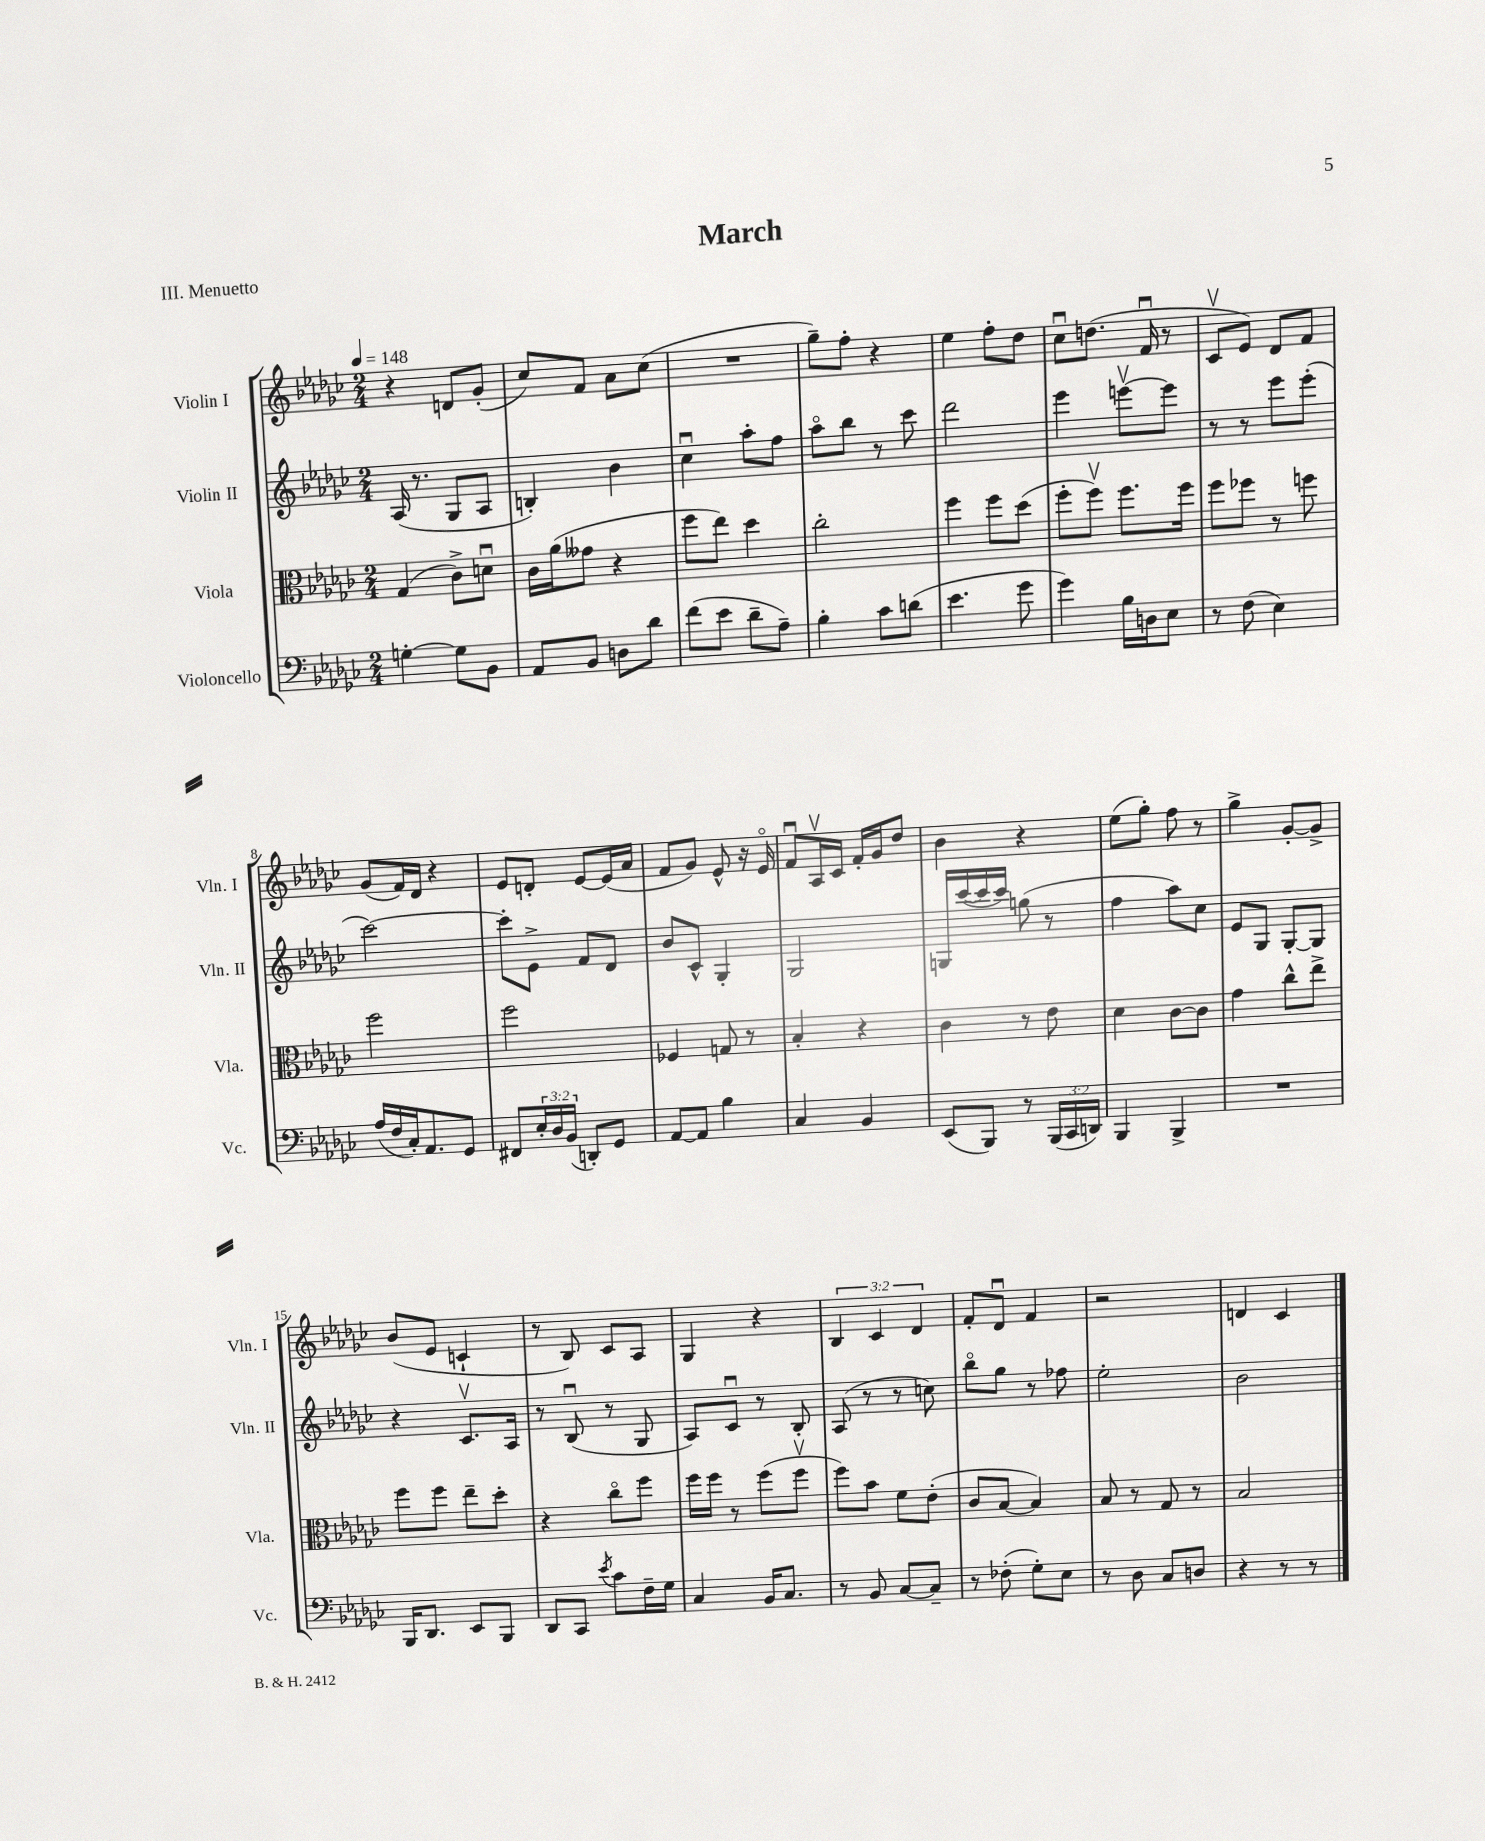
\header { title = "March" piece = "III. Menuetto" }
<<
\new StaffGroup <<
\new Staff = "s0" \with { instrumentName = "Violin I" shortInstrumentName = "Vln. I" } {
    \clef treble \key ges \major \numericTimeSignature \time 2/4 \override Staff.TupletNumber.text = #tuplet-number::calc-fraction-text \tempo 4 = 148
    r4 d'8 ges'8-.( |
    ces''8) f'8 aes'8 ces''8( |
    R2 |
    ges''8--) f''8-. r4 |
    ees''4 f''8-. des''8 |
    ces''8\downbow d''8.( f'16\downbow r8 |
    ces'8\upbow ees'8) des'8 f'8 |
    ges'8( f'16) des'16 r4 |
    ees'8 d'8-. ees'8~ ees'16( aes'16 |
    f'8 ges'8) ees'8-^ r16 ees'16\flageolet |
    f'8\downbow aes16\upbow ces'16 f'16-. ges'16 des''8 |
    bes'4 r4 |
    ees''8( ges''8-.) f''8 r8 |
    ges''4-> ges'8~-. ges'8-> |
    bes'8( ees'8 c'4-! |
    r8 bes8) ces'8 aes8 |
    ges4 r4 |
    \tuplet 3/2 { bes4 ces'4 des'4 } |
    f'8-. des'8\downbow f'4 |
    r2 |
    d'4 ces'4 \bar "|." |
}
\new Staff = "s1" \with { instrumentName = "Violin II" shortInstrumentName = "Vln. II" } {
    \clef treble \key ges \major \numericTimeSignature \time 2/4
    aes16( r8. ges8 aes8 |
    b4-.) bes'4 |
    ces''4\downbow aes''8-. f''8 |
    aes''8\flageolet bes''8 r8 ces'''8 |
    des'''2 |
    ees'''4 e'''8~\upbow e'''8 |
    r8 r8 ees'''8 ees'''8-.( |
    ces'''2~) |
    ces'''8-. ees'8-> f'8 des'8 |
    bes'8 ces'8-^ ges4-. |
    ges2 |
    g16 ces'''16~( ces'''16 ces'''16) g''8( r8 |
    f''4 aes''8) ces''8 |
    ees'8 ges8 ges8~-. ges8 |
    r4 ces'8.\upbow aes16 |
    r8 bes8\downbow( r8 ges8 |
    aes8) ces'8\downbow r8 bes8-. |
    aes8( r8 r8 c''8) |
    bes''8\flageolet ges''8 r8 fes''8 |
    ees''2-. |
    bes'2 \bar "|." |
}
\new Staff = "s2" \with { instrumentName = "Viola" shortInstrumentName = "Vla." } {
    \clef alto \key ges \major \numericTimeSignature \time 2/4
    ges4( ces'8->) d'8\downbow |
    ces'16 aes'16( geses'8 r4 |
    f''8 ees''8) des''4 |
    ces''2-. |
    f''4 f''8 des''8( |
    f''8-. f''8\upbow) f''8. f''16 |
    f''8 fes''8 r8 f''8 |
    f''2 |
    f''2 |
    fes4 g8 r8 |
    bes4-. r4 |
    ces'4 r8 ees'8 |
    des'4 ces'8~ ces'8 |
    ges'4 ces''8-^ ees''8-> |
    f''8 f''8 ees''8-- des''8-. |
    r4 ces''8\flageolet f''8 |
    f''16 f''16 r8 f''8( f''8\upbow |
    f''8) bes'8 f'8 ees'8-.( |
    ces'8 bes8~ bes4) |
    bes8 r8 ges8 r8 |
    bes2 \bar "|." |
}
\new Staff = "s3" \with { instrumentName = "Violoncello" shortInstrumentName = "Vc." } {
    \clef bass \key ges \major \numericTimeSignature \time 2/4 \override Staff.TupletNumber.text = #tuplet-number::calc-fraction-text
    g4~-. g8 bes,8 |
    aes,8 bes,8 d8 des'8 |
    f'8( ees'8 des'8-- aes8--) |
    bes4-. ces'8 d'8( |
    ees'4. ges'8 |
    ges'4) bes16 d16 ees8 |
    r8 f8( ees4) |
    aes16( f16 ces16-.) aes,8. ges,8 |
    fis,8 \tuplet 3/2 { ees16-. des16 bes,16( } d,8-.) ges,8 |
    aes,8~ aes,8 bes4 |
    ces4 bes,4 |
    ees,8( bes,,8) r8 \tuplet 3/2 { bes,,16( ces,16 d,16) } |
    bes,,4 bes,,4-> |
    R2 |
    bes,,16 des,8. ees,8 bes,,8 |
    des,8 ces,8 \acciaccatura { ees'8 } ces'8 f16-- ges16 |
    ces4 bes,16 ces8. |
    r8 bes,8 ces8~ ces8-- |
    r8 fes8-.( ges8-.) ees8 |
    r8 des8 ces8 d8 |
    r4 r8 r8 \bar "|." |
}
>>
>>
